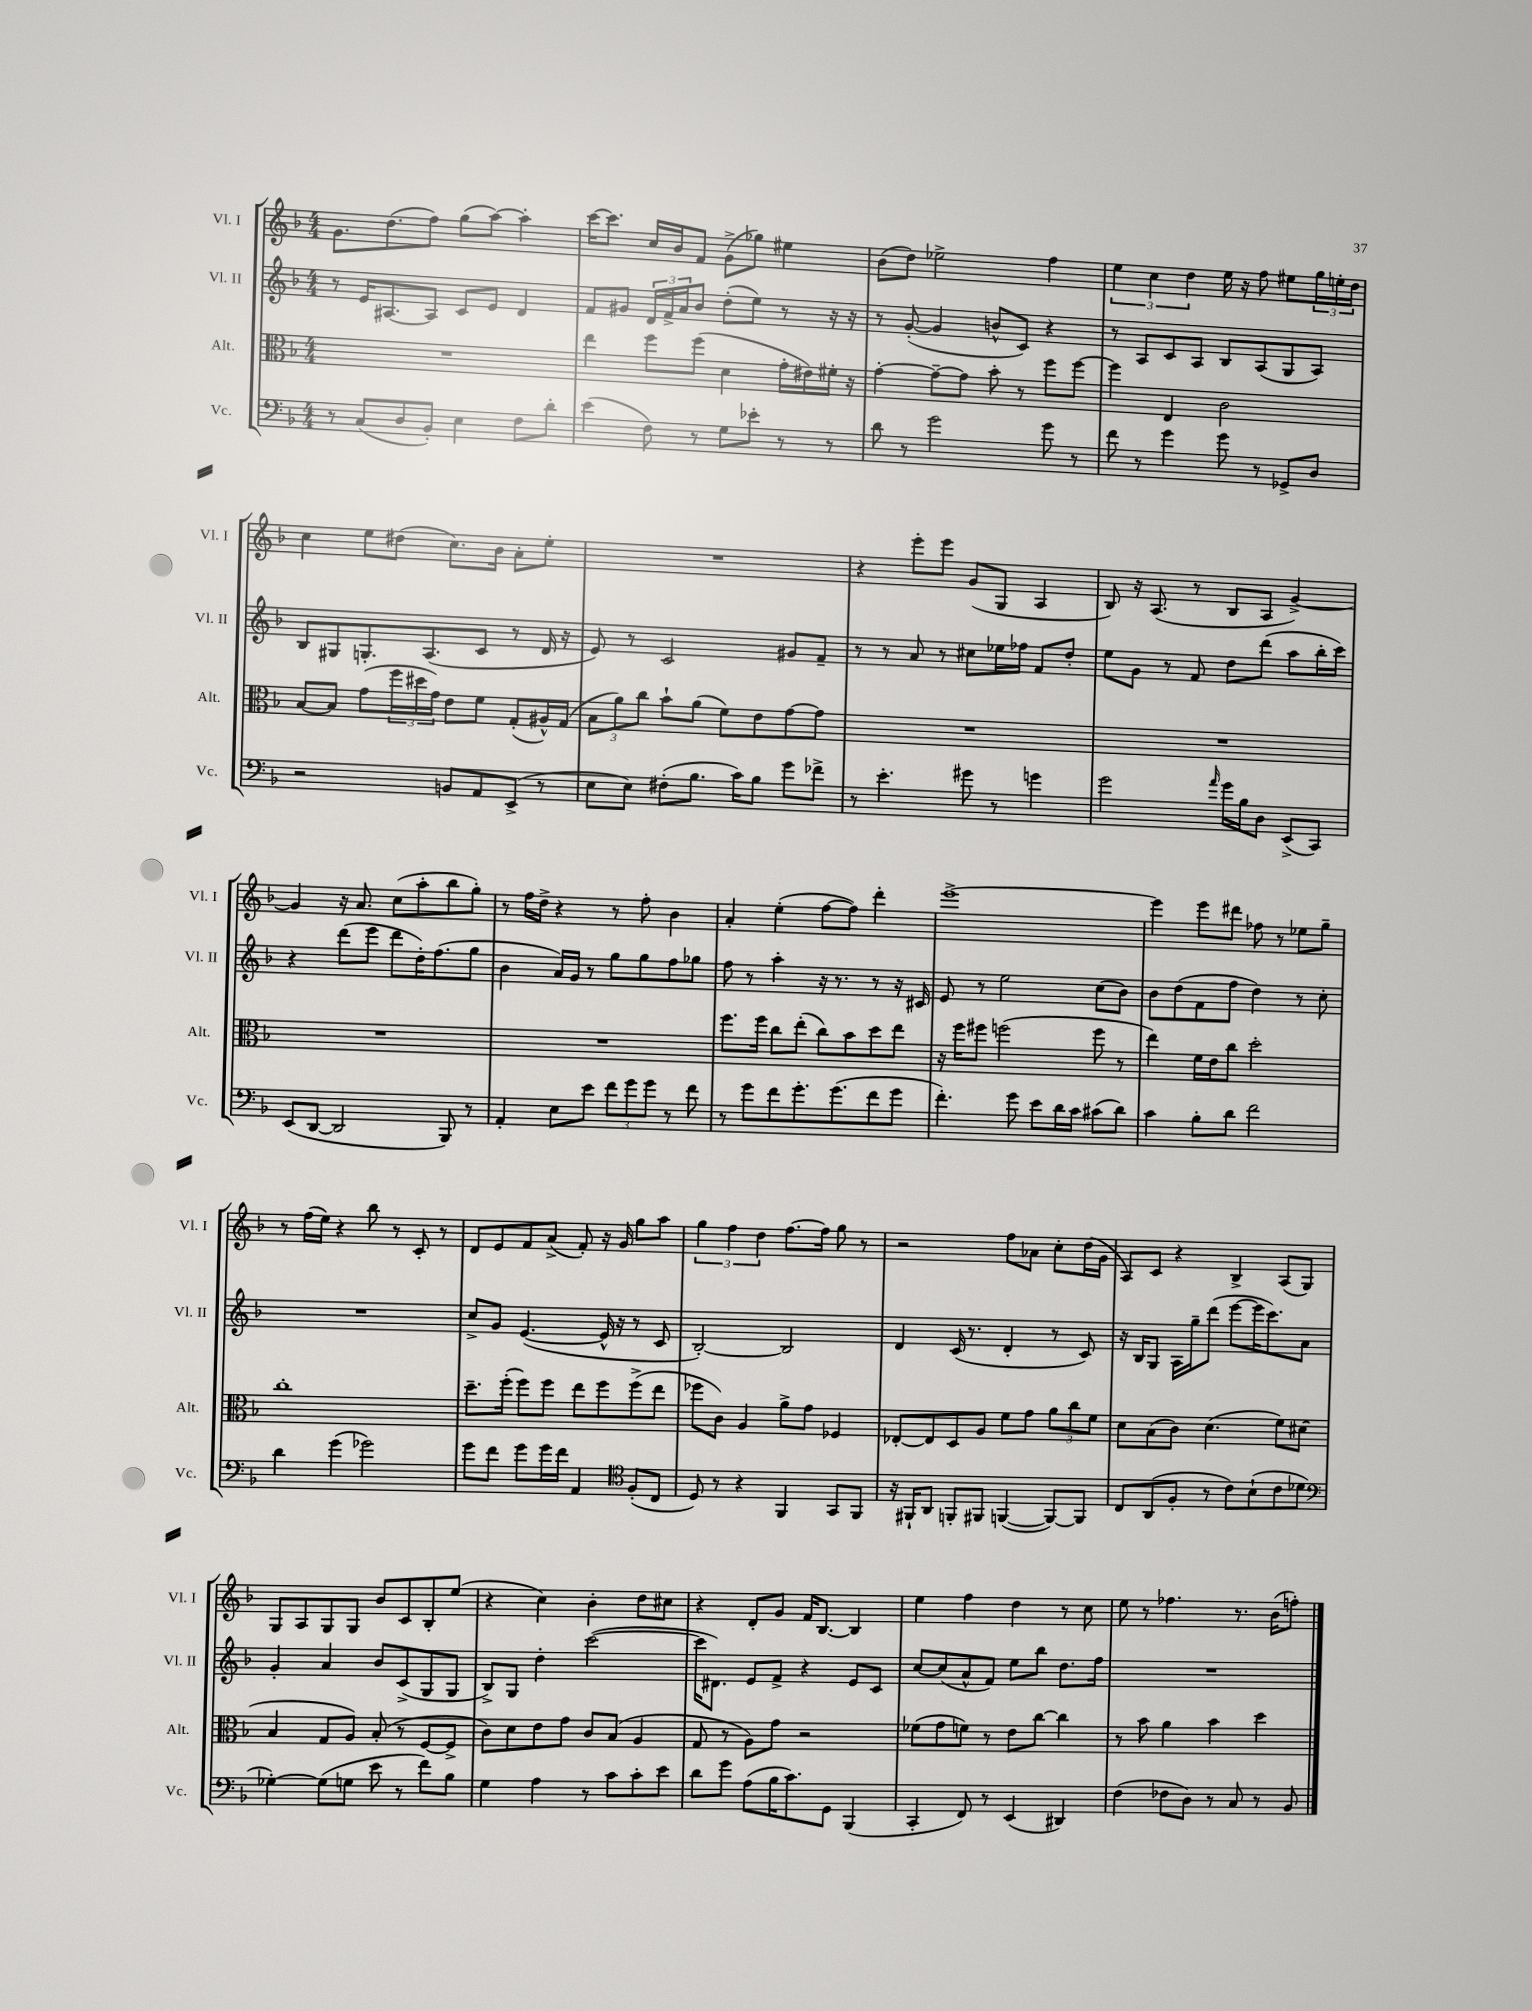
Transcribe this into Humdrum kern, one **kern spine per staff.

**kern	**kern	**kern	**kern
*part4	*part3	*part2	*part1
*staff4	*staff3	*staff2	*staff1
*I"Vc.	*I"Alt.	*I"Vl. II	*I"Vl. I
*I'Vc.	*I'Alt.	*I'Vl. II	*I'Vl. I
*clefF4	*clefC3	*clefG2	*clefG2
*k[b-]	*k[b-]	*k[b-]	*k[b-]
*M4/4	*M4/4	*M4/4	*M4/4
=19	=19	=19	=19
8r	1r	8r	8.g\L
(8C/L	.	16e/KL	.
.	.	[8.A#X/	(8.dd\
8D/	.	.	.
8BB-'/J)	.	8A#/J]	8ff\J)
4E\	.	8c/L	(8gg\L
.	.	8e/J	[8aa\J)
8F\L	.	4d/	4aa'\]
8d'\J	.	.	.
=20	=20	=20	=20
(4e\	4ee\	8f/L	[16ccc\KL
.	.	.	8.ccc\J]
.	.	8g#X/J	.
8F\)	8ff\L	24d/LL	16cc/LL
.	.	24f^/	.
.	.	.	16b-/J
.	.	24a/J	.
8r	(8ff\J	8b-/J	8f/J
8G\L	4d\	(8dd'\L	(8g^\L
8e-X'\J	.	8ee\J)	8gg-X\J)
8r	16g'\LL	8r	4ee#X\
.	16e#X\)	.	.
8r	16f#X'\JJ	16r	.
.	16r	16r	.
=21	=21	=21	=21
8d\	[4g'\	8r	(8b-\L
8r	.	([8g'/	8dd\J)
2g\	8g~\L_	4g/]	2ee-X^\
.	8g\J]	.	.
.	8b-'\	8bn^^/L	.
.	8r	8c/J)	.
8g\	8ff\L	4r	4ff\
8r	[8ff\J	.	.
=22	=22	=22	=22
8f\	4ff\]	8r	6ee\
8r	.	8A/L	.
.	.	.	6cc\
4g\	4E/	8c/	.
.	.	.	6dd\
.	.	8A/J	.
8g\	2c\	8B-/L	16ee\
.	.	.	16r
8r	.	(8A/	8ff\
8GG-X^/L	.	8G/	8ee#X\L
8D/J	.	8A/J)	24gg\L
.	.	.	24een'\
.	.	.	24dd\JJ
!!LO:LB:g=z
=23	=23	=23	=23
2r	[8B-/L	8B-/L	4cc\
.	8B-/J]	8G#X/	.
.	(8g\L	8.Gn'/	8ee\L
.	24ff\L	.	(8dd#X\J
.	24dd#X\	.	.
.	.	(8.A/	.
.	24g\JJ)	.	.
8BBn/L	8e\L	.	8.cc\L)
8AA/	8f\J	8c/J	.
.	.	.	16b-\Jk
(8EE^/J	(8G'/L	8r	8a'\L
8r	16A#X^^/L)	16d/	8ee'\J
.	(16G/JJ	16r	.
=24	=24	=24	=24
8E\L	12B-\L	8e/)	1r
.	12a\)	.	.
8E\J)	.	8r	.
.	12cc\J	.	.
(8F#X'\L	8b-`\L	2c/	.
8.B-\J	(8a\J	.	.
.	8f\L)	.	.
16c\KL)	.	.	.
8B-\J	8e\	.	.
8g\L	[8g\	8g#X/L	.
8f-X^\J	8g\J]	8f~/J	.
=25	=25	=25	=25
8r	1r	8r	4r
4.e'\	.	8r	.
.	.	8a/	8eee'\L
.	.	8r	8eee\J
8g#X\	.	8cc#X\L	(8g/L
8r	.	16ee-X\L	8G/J
.	.	16ff-X\JJ	.
4gn\	.	8f/L	4A/
.	.	8dd'/J	.
=26	=26	=26	=26
2g\	1r	8ee\L	8B-/)
.	.	8g\J	16r
.	.	.	(8.A/
.	.	8r	.
.	.	8f/	8r
16qqa/	.	.	.
16g\LL	.	8dd\L	8B-/L
16B-\J	.	.	.
8D\J	.	(8ddd\J	8A/J
(8EE^/L	.	8aa\L	[4g^/)
8CC/J)	.	16bb-'\L	.
.	.	16ccc\JJ)	.
!!LO:LB:g=z
=27	=27	=27	=27
(8EE/L	1r	4r	4g/]
[8DD/J	.	.	.
2DD/]	.	(8ddd\L	16r
.	.	.	8.a/
.	.	8eee\J	.
.	.	8ddd\L	(8cc\L
.	.	16dd'\K)	8aa'\
.	.	(8.ff\	.
8BBB-/)	.	.	8bb-\
8r	.	8gg\J	8gg'\J)
=28	=28	=28	=28
4AA'/	1r	4b-\	8r
.	.	.	16ff\LL
.	.	.	16dd^\JJ
8E\L	.	16a/LL)	4r
.	.	16g/JJ	.
8e\J	.	8r	.
12f\L	.	8gg\L	8r
12g\	.	.	.
.	.	8gg\	8ff'\
12g\J	.	.	.
8r	.	8ff\	4b-\
8f\	.	8gg-X\J	.
=29	=29	=29	=29
8r	8.ff\L	8ff\	4a'/
8g\L	.	8r	.
.	16ff\Jk	.	.
8f\	8cc\L	4aa'\	(4ee'\
8.g'\	(8ee'\J	.	.
.	8cc\L)	16r	[8ff\L
(8.g\	.	8.r	.
.	8b-\	.	8ff\J])
8f\	8dd\	8r	4ddd'\
8g\J	8ee\J	16r	.
.	.	16c#X/	.
=30	=30	=30	=30
4.f'\)	16r	8e/	[1eee^
.	16ff\KL	.	.
.	8ff#X\J	8r	.
.	(2ffn\	2ee\	.
8g\	.	.	.
8e\L	.	.	.
16d\L	.	.	.
16c\JJ	.	.	.
(8c#X\L	8ff\	(8cc\L	.
8d\J)	8r	8b-\J)	.
=31	=31	=31	=31
4c\	4ee\)	8b-\L	4eee\]
.	.	(8dd\	.
8B-'\L	16f\LL	8f\	8eee\L
.	16e\J	.	.
8d\J	8cc\J	8ff\J	8ddd#X\J
2f\	2dd'\	4dd\)	8ff-X\
.	.	.	8r
.	.	8r	8ee-X\L
.	.	8cc'\	8gg~\J
!!LO:LB:g=z
=32	=32	=32	=32
4d\	1cc'	1r	8r
.	.	.	(16ff\LL
.	.	.	16ee\JJ)
(4g\	.	.	4r
2g-X\)	.	.	8bb-\
.	.	.	8r
.	.	.	8c'/
.	.	.	8r
=33	=33	=33	=33
8g\L	8.dd~\L	8cc^/L	8d/L
8f\J	.	8g/J	8e/
.	(16ff'\Jk	.	.
8g\L	8ff\L)	([4.e/	8f/
16g\L	8ff\J	.	(8a^/J
16f\JJ	.	.	.
4AA/	8ee\L	.	8f'/)
.	8ff\	16e^^/]	16r
.	.	16r	16g/
*clefC4	*	*	*
(8F'/L	(8ff^\	8r	8gg\L
8C/J	8ee\J	8c/	8aa\J
=34	=34	=34	=34
8D/)	8ff-X\L	[2B-'/)	6gg\
8r	8c\J)	.	.
.	.	.	6ff\
4r	4A/	.	.
.	.	.	6dd\
4FF/	8a^\L	2B-/]	[8.ff\L
.	8g\J	.	.
.	.	.	16ff\Jk]
8GG/L	4F-X/	.	8gg\
8FF/J	.	.	8r
=35	=35	=35	=35
16r	[8E-X'/L	4d/	2r
16FF#X`/KL	.	.	.
8AA/J	8E-/]	.	.
8FFn'/L	8D/	(16c/	.
.	.	8.r	.
8FF#X/J	8A/J	.	.
([4FFn/	8f\L	4d'/	8ff\L
.	8g\J	.	8a-X\J
8FF/L_)	12a\L	8r	8cc'\L
.	12cc\	.	.
8FF/J]	.	8c/)	(16dd\L
.	12f\J	.	.
.	.	.	16g\JJ
=36	=36	=36	=36
8C/L	8d\L	16r	8A/L)
.	.	16B-/KL	.
(8AA/	(8B-\	8G/J	8c/J
8F'/J	8c\J)	16A\LL	4r
.	.	16gg~\J	.
8r	(4.d\	(8ddd\J	.
8c\L)	.	[8eee\L	4B-^/
(8B-`\	.	16eee\K]	.
.	.	8.ccc\)	.
8c\	8f\L)	.	(8A/L
8d-X\J	(8d#X\J	8a\J	8G/J)
!!LO:LB:g=z
=37	=37	=37	=37
*clefF4	*	*	*
[4G-X'\)	4B-/	4g'/	8G/L
.	.	.	8A/
(8G-\L]	8G/L	4a/	8G/
8Gn\J	8A/J)	.	8G/J
8e\	(8B-'/	8b-/L	8b-/L
8r	8r	(8c^/	8c/
8f\L)	[8F/L	8G/	8B-'/
8B-\J	8F^/J]	8G/J	(8ee/J
=38	=38	=38	=38
4G\	8c\L)	8B-^/L)	4r
.	8d\	8G/J	.
4A\	8e\	4dd'\	4cc\)
.	8g\J	.	.
8r	8c/L	([2ccc\	4b-'\
8c\L	(8B-/J	.	.
8c'\	4A/	.	8dd\L
8e\J	.	.	8cc#X\J
=39	=39	=39	=39
8d\L	8G/	16ccc\KL]	4r
.	.	8.d#X\J)	.
8g\J	8r	.	.
(8A\L	8A\L)	8e/L	8d'/L
16B-\K	8g\J	8f^/J	8g/J
8.c\)	.	.	.
.	2r	4r	16f/KL
.	.	.	[8.B-/J
8GG\J	.	.	.
(4BBB-/	.	8e/L	4B-/]
.	.	8c/J	.
=40	=40	=40	=40
4CC'/	(8f-X\L	[8cc/L	4ee\
.	8g\	(8cc/]	.
8FF/)	8fn\J)	8a^^/	4ff\
8r	8r	8f/J)	.
(4EE/	8e\L	8ee\L	4dd\
.	[8cc\J	8bb-\J	.
4DD#X/)	4cc\]	8.dd\L	8r
.	.	.	8cc\
.	.	16ff\Jk	.
=41	=41	=41	=41
(4F\	8r	1r	8ee\
.	8b-\	.	8r
8F-X\L	4a\	.	4.ff-X\
8D\J)	.	.	.
8r	4b-\	.	.
8C/	.	.	8.r
8r	4dd\	.	.
.	.	.	(16b-\KL
8BB-/	.	.	8ffn'\J)
==	==	==	==
*-	*-	*-	*-
